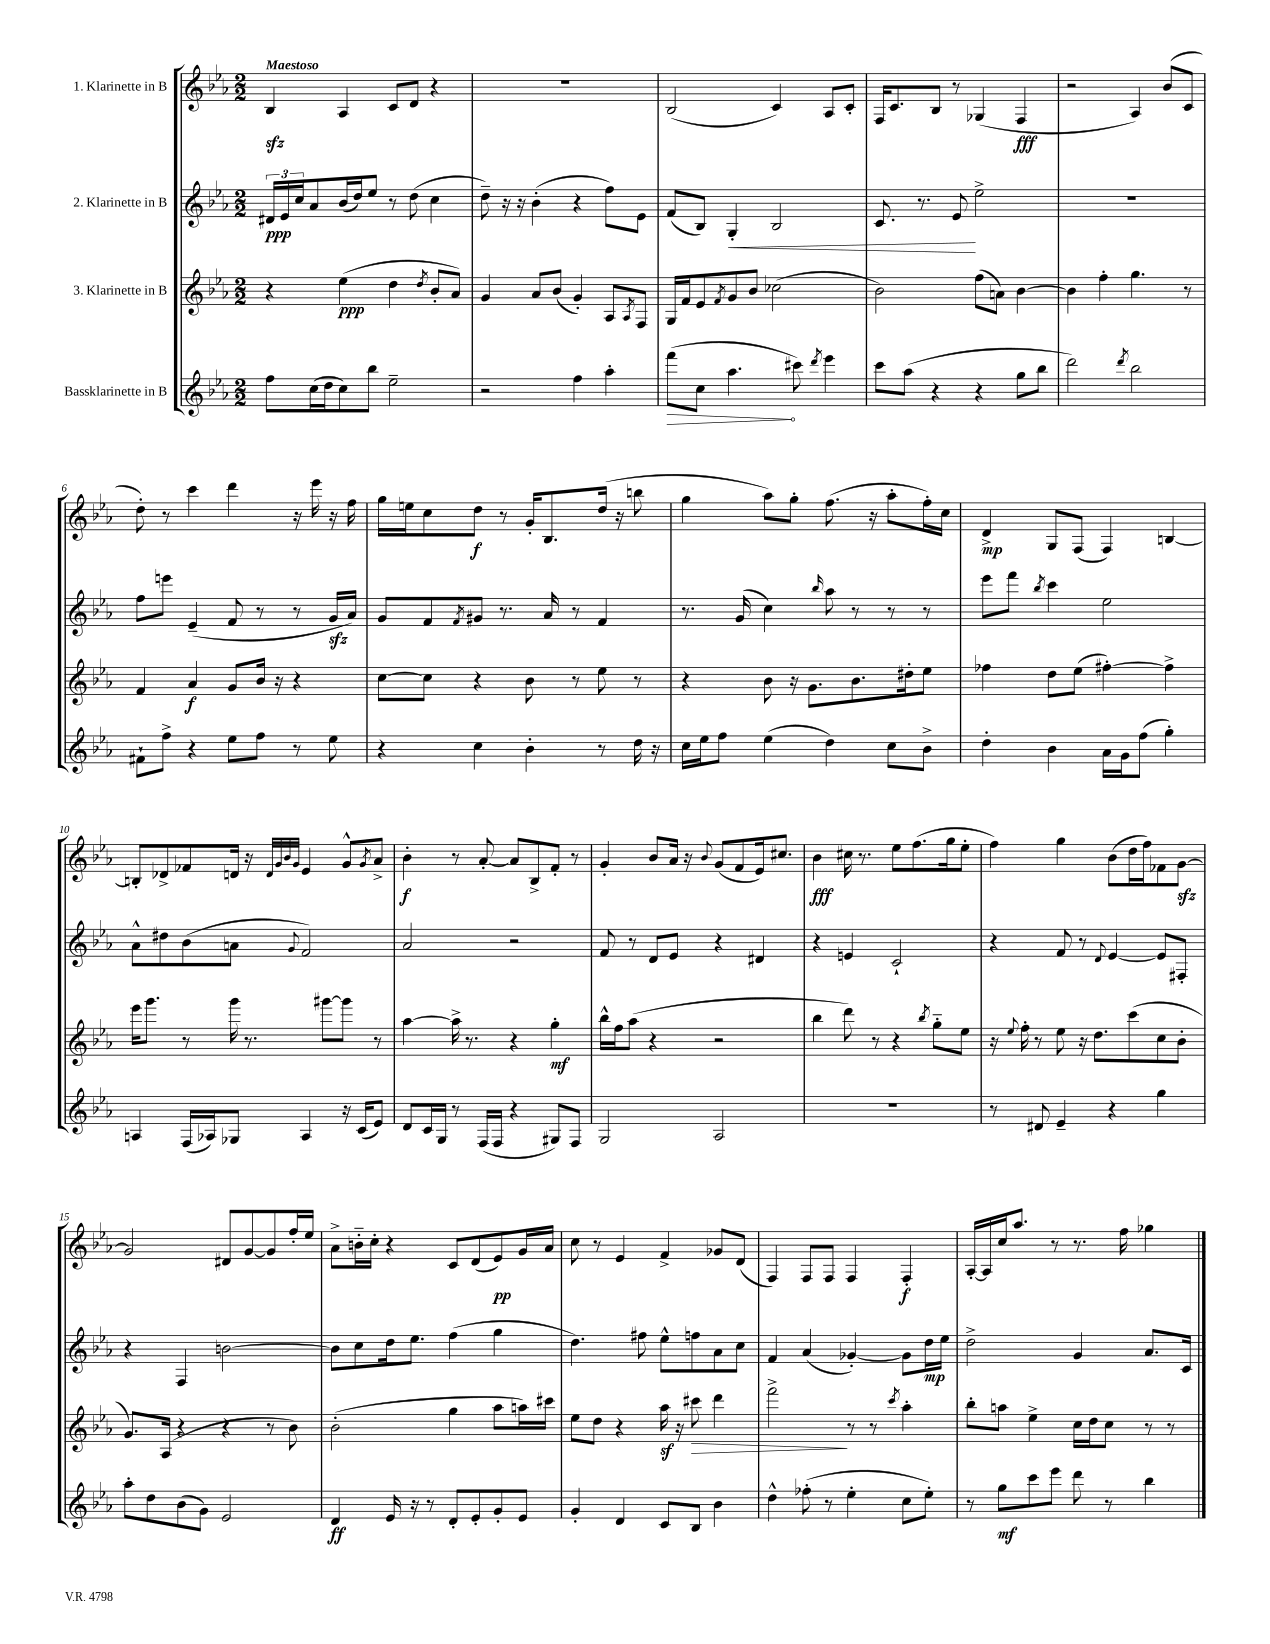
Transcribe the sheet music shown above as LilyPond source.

<<
\new StaffGroup <<
\new Staff = "s0" \with { instrumentName = "1. Klarinette in B" } {
    \clef treble \key ees \major \numericTimeSignature \time 2/2 \tempo "Maestoso"
    bes4\sfz aes4 c'8 d'8 r4 |
    R1 |
    bes2( c'4) aes8 c'8-. |
    f16 c'8. bes8 r8 ges4( f4\fff |
    r2 aes4) bes'8( c'8 |
    d''8-.) r8 c'''4 d'''4 r16 ees'''16 r16 f''16 |
    g''16 e''16 c''8 d''8\f r8 g'16-. bes8. d''16( r16 b''8 |
    g''4 aes''8) g''8-. f''8.( r16 aes''8-. f''16-.) c''16 |
    d'4->\mp g8 f8( f4) b4~ |
    b8-. des'8-> fes'8 d'16 r16 \grace { d'32 g'32 bes'32 g'32 } ees'4 g'8-^ \acciaccatura { g'8 } aes'8-> |
    bes'4-.\f r8 aes'8~-. aes'8 bes8-> f'8-. r8 |
    g'4-. bes'8 aes'16 r16 \appoggiatura { bes'8 } g'8( f'8 ees'16) cis''8. |
    bes'4\fff cis''16 r8. ees''8 f''8.( g''16 ees''8-. |
    f''4) g''4 bes'8( d''16 f''16) fes'8 g'8~\sfz |
    g'2 dis'8 g'8~ g'8 f''16-. ees''16 |
    aes'8-> b'16-_ c''16-. r4 c'8 d'8( ees'8\pp) g'16 aes'16 |
    c''8 r8 ees'4 f'4-> ges'8 d'8( |
    f4) f8 f8 f4 f4-.\f |
    aes16~-. aes16 c''16 aes''8. r8 r8. f''16 ges''4 \bar "|." |
}
\new Staff = "s1" \with { instrumentName = "2. Klarinette in B" } {
    \clef treble \key ees \major \numericTimeSignature \time 2/2
    \tuplet 3/2 { dis'16\ppp ees'16 c''16 } aes'8 bes'16( d''16) ees''8 r8 d''8( c''4 |
    d''8--) r16 r16 bes'4-.( r4 f''8) ees'8 |
    f'8( bes8) g4-.\< bes2 |
    c'8. r8. ees'8\! ees''2-> |
    R1 |
    f''8 e'''8 ees'4--( f'8 r8 r8 g'16\sfz aes'16) |
    g'8 f'8 \acciaccatura { f'8 } gis'8 r8. aes'16 r8 f'4 |
    r8. g'16( c''4) \grace { bes''16 } aes''8 r8 r8 r8 |
    ees'''8 f'''8 \acciaccatura { bes''8 } c'''4 ees''2 |
    aes'8-^ dis''8 bes'8( a'8 \appoggiatura { g'8 } f'2) |
    aes'2 r2 |
    f'8 r8 d'8 ees'8 r4 dis'4 |
    r4 e'4 c'2-! |
    r4 f'8 r8 \appoggiatura { d'8 } ees'4~ ees'8 fis8-. |
    r4 f4 b'2~ |
    b'8 c''8 d''16 ees''8. f''4( g''4 |
    d''4.) fis''8 ees''8-^ f''8 aes'8 c''8 |
    f'4 aes'4( ges'4~-.) ges'8 d''16\mp ees''16 |
    d''2-> g'4 aes'8. c'16 \bar "|." |
}
\new Staff = "s2" \with { instrumentName = "3. Klarinette in B" } {
    \clef treble \key ees \major \numericTimeSignature \time 2/2
    r4 ees''4\ppp( d''4 \acciaccatura { d''8 } bes'8-. aes'8) |
    g'4 aes'8 bes'8( g'4-.) aes8 \acciaccatura { aes8 } f8 |
    g16 f'16 ees'8 \acciaccatura { f'8 } g'8 bes'8 ces''2( |
    bes'2) f''8( a'8) bes'4~ |
    bes'4 f''4-. g''4. r8 |
    f'4 aes'4\f g'8 bes'16 r16 r4 |
    c''8~ c''8 r4 bes'8 r8 ees''8 r8 |
    r4 bes'8 r16 g'8. bes'8. dis''16-. ees''8 |
    fes''4 d''8 ees''8( fis''4~-.) fis''4-> |
    ees'''16 g'''8. r8 g'''16 r8. gis'''8~ gis'''8 r8 |
    aes''4~ aes''16-> r8. r4 g''4-.\mf |
    bes''16-^ f''16 aes''8( r4 r2 |
    bes''4 d'''8) r8 r4 \acciaccatura { bes''8 } g''8-_ ees''8 |
    r16 \appoggiatura { ees''8 } f''16-. r8 ees''8 r16 d''8. c'''8( c''8 bes'8-. |
    g'8.) aes16( r4 r4 r8 bes'8) |
    bes'2-.( g''4 aes''8 a''16) cis'''16 |
    ees''8 d''8 r4 aes''16\sf r16 cis'''8\> d'''4 |
    f'''2->\! r8 r8 \acciaccatura { c'''8 } aes''4-. |
    bes''8-. a''8 ees''4-> c''16 d''16 c''8 r8 r8 \bar "|." |
}
\new Staff = "s3" \with { instrumentName = "Bassklarinette in B" } {
    \clef treble \key ees \major \numericTimeSignature \time 2/2
    f''8 c''16( d''16 c''8) bes''8 ees''2-- |
    r2 f''4 aes''4-. |
    \once \override Hairpin.circled-tip = ##t f'''8\>( c''8 aes''4.\! cis'''8) \acciaccatura { d'''8 } ees'''4 |
    c'''8 aes''8( r4 r4 g''8 bes''8 |
    d'''2) \acciaccatura { d'''8 } bes''2 |
    fis'8-! f''8-> r4 ees''8 f''8 r8 ees''8 |
    r4 c''4 bes'4-. r8 d''16 r16 |
    c''16 ees''16 f''8 ees''4( d''4) c''8 bes'8-> |
    d''4-. bes'4 aes'16 g'16 f''8( g''4-.) |
    a4 f16( aes16) ges8 aes4 r16 c'16( ees'8) |
    d'8 c'16 g16 r8 f16( f16 r4 gis8) f8 |
    g2 aes2 |
    R1 |
    r8 dis'8 ees'4-- r4 g''4 |
    aes''8-. d''8 bes'8( g'8) ees'2 |
    d'4\ff ees'16 r16 r8 d'8-. ees'8-. g'8-. ees'8 |
    g'4-. d'4 c'8 bes8 bes'4 |
    d''4-^ fes''8-.( r8 ees''4-. c''8 ees''8-.) |
    r8 g''8\mf c'''8 ees'''8 d'''8 r8 bes''4 \bar "|." |
}
>>
>>
